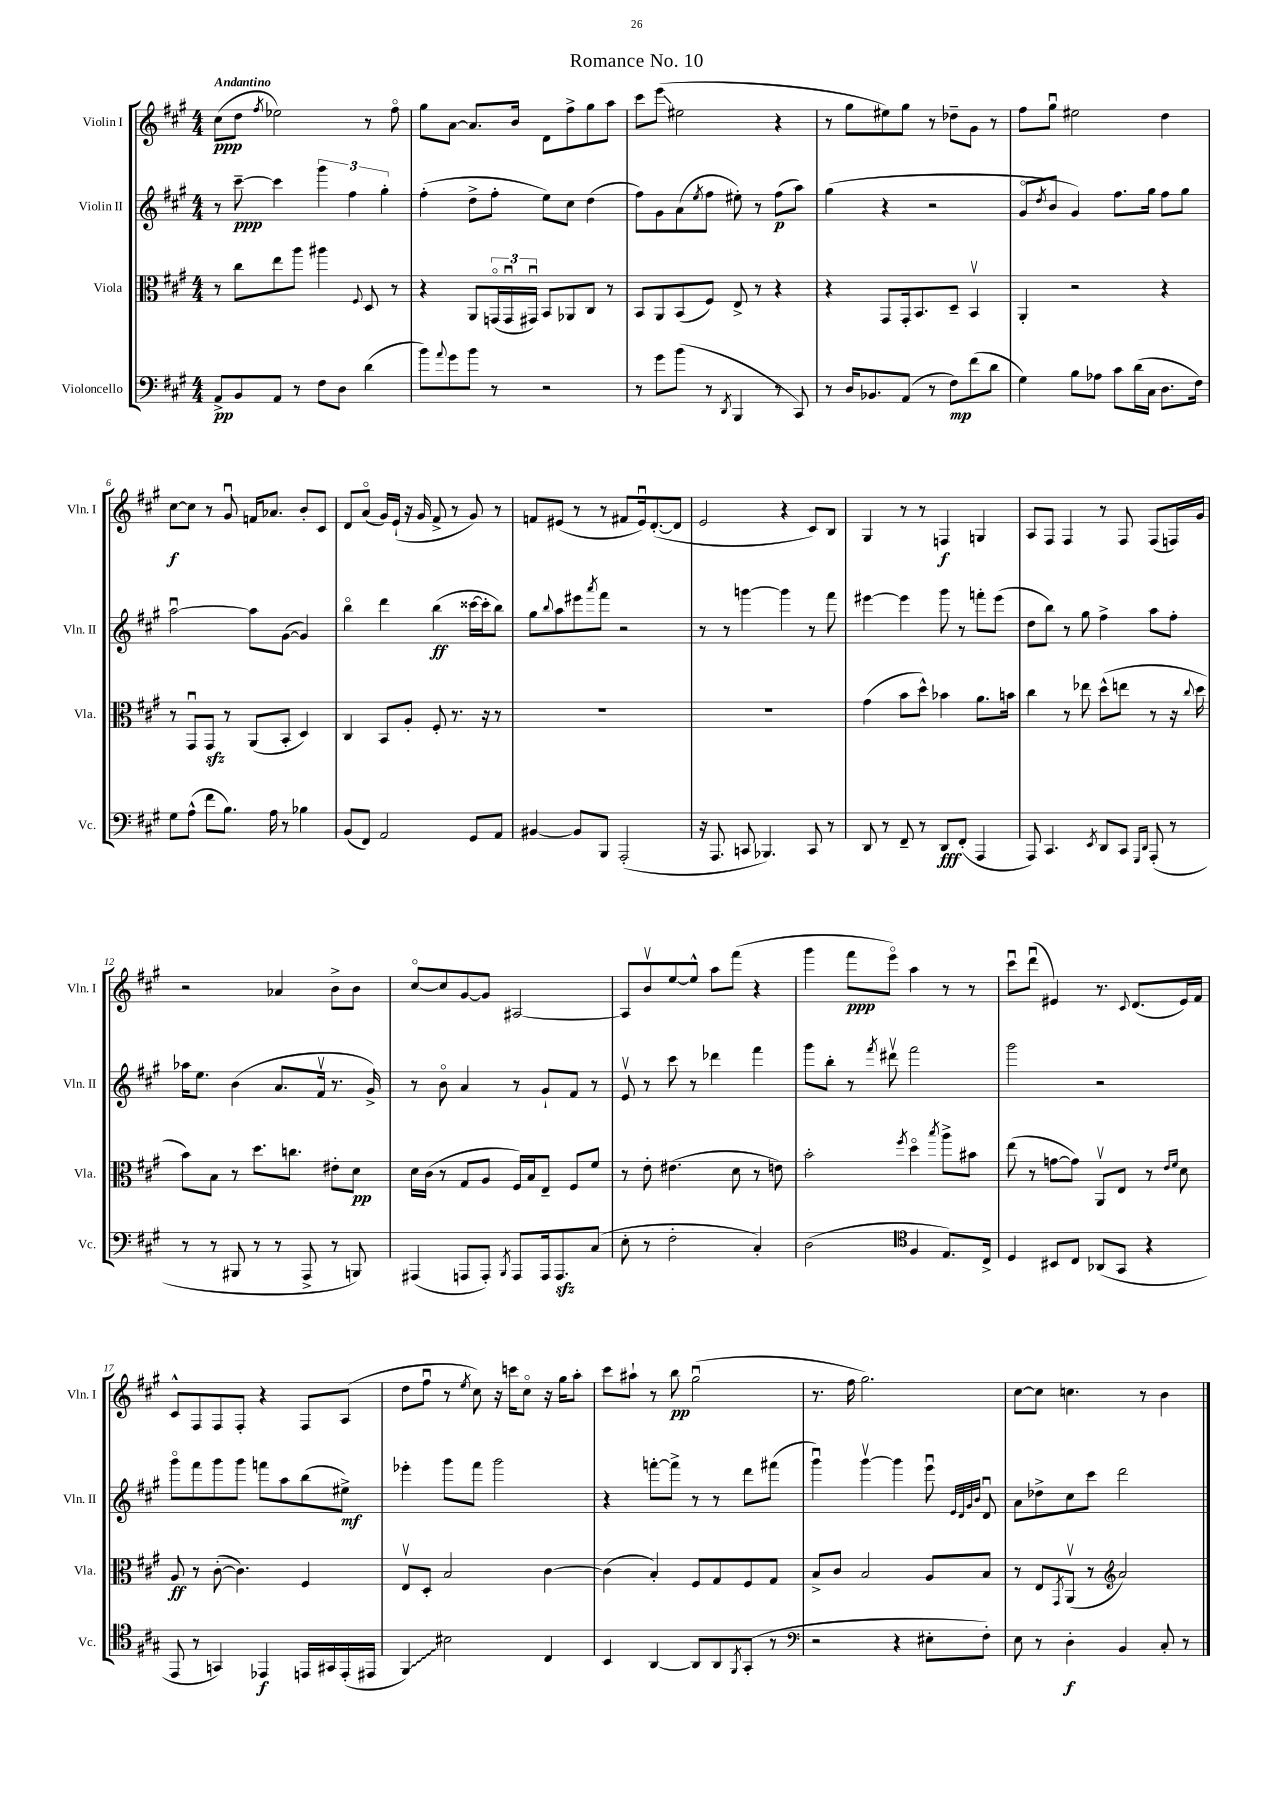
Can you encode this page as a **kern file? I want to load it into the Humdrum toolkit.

**kern	**kern	**kern	**kern
*staff4	*staff3	*staff2	*staff1
*clefF4	*clefC3	*clefG2	*clefG2
*k[f#c#g#]	*k[f#c#g#]	*k[f#c#g#]	*k[f#c#g#]
*M4/4	*M4/4	*M4/4	*M4/4
8AA^/L	8r	8r	(8cc#\L
8BB/	8cc#\L	[8ccc#~\	8dd\J
.	.	.	8qff#/
8AA/J	8ee\	4ccc#\]	2ee-\)
8r	8aa\J	.	.
8F#\L	4aa#\	6ggg#\	.
8D\J	.	.	.
.	.	6ff#\	.
.	8qqF#/	.	.
(4d\	8D/	.	8r
.	.	6gg#'\	.
.	8r	.	8ff#o\
=	=	=	=
8b\L)	4r	(4ff#'\	8gg#\L
8qqa/	.	.	.
8g#\	.	.	[8a\J
8b\J	8AA/L	8dd^\L	8.a/]L
8r	(24GGo/L	8ff#'\J	.
.	24GGu/	.	.
.	.	.	16b/Jk
.	24GG#u/JJ)	.	.
2r	8BB/L	8ee\L)	8d\L
.	8AA-/	8cc#\J	8ff#^\
.	8C#/J	(4dd\	8gg#\
.	8r	.	8aa\J
=	=	=	=
8r	8BB/L	8ff#\L)	8ccc#\L
8g#\L	8AA/	8g#\	(8eee\J
(8b\J	(8BB/	(8a\	2ee#\
.	.	8qee/	.
8r	8F#/J)	8ff#\J	.
8qDD/	.	.	.
4BBB/	8E^/	8ee#'\)	.
.	8r	8r	.
8r	4r	(8ff#\L	4r
8CC#/)	.	8aa\J)	.
=	=	=	=
8r	4r	(4gg#\	8r
16D/LK	.	.	8gg#\L
8.BB-/	.	.	.
.	8GG#/L	4r	8ee#\)
(8AA/J	16GG#'/k	.	8gg#\J
.	8.BB/	.	.
8r	.	2r	8r
8F#\L)	8D~/J	.	8dd-~\L
(8f#\	4BBv/	.	8g#\J
8d\J	.	.	8r
=	=	=	=
4G#\)	4AA'/	8g#o/L	8ff#\L
.	.	8qdd/	.
.	.	8b/J	8gg#u\J
8B\L	2r	4g#/)	2ee#\
8A-\J	.	.	.
8c#\L	.	8.ff#\L	.
(16d\L	.	.	.
16C#\JJ	.	16gg#\Jk	.
8.D\L	4r	8ff#\L	4dd\
.	.	8gg#\J	.
16F#\Jk)	.	.	.
=	=	=	=
8G#\L	8r	[2aau\	[8cc#\L
(8A^^\J	8GG#u/L	.	8cc#\]J
8f#\L	8GG#/J	.	8r
8.B\J)	8r	.	8g#u/
.	(8AA/L	8aa\]L	16f/LK
16A\	.	.	8.a-/J
8r	8BB'/J	([8g#\J	.
4B-\	4D/)	4g#/])	8b'/L
.	.	.	8c#/J
=	=	=	=
(8BB/L	4C#/	4bbo\	8d/L
8FF#/J)	.	.	(8ao/J
2AA/	8BB/L	4ddd\	16g#/LL)
.	.	.	(16e`/JJ
.	8A'/J	.	16r
.	.	.	16g#/
.	8F#'/	(4bb\	8f#^/
.	8.r	.	8r
8GG#/L	.	[16ccc##\LL	8g#/)
.	16r	16ccc##'\]J	.
8AA/J	8r	8bb\J)	8r
=	=	=	=
[4BB#/	1r	8gg#\L	8f/L
.	.	8qqbb/	.
.	.	8aa\	(8e#/J
8BB#/]L	.	8eee#\	8r
.	.	8qaaa/	.
8BBB/J	.	8fff#\J	8r
(2AAA'/	.	2r	8f#/L
.	.	.	16e#u/k)
.	.	.	([8.d'/
.	.	.	8d/]J
=	=	=	=
16r	1r	8r	2e/
8.AAA/	.	.	.
.	.	8r	.
8CC/	.	[4ggg\	.
4.BBB-/)	.	.	.
.	.	4ggg\]	4r
8CC/	.	8r	8c#/L)
8r	.	8fff#\	8B/J
=	=	=	=
8DD/	(4g#\	[4eee#\	4G#/
8r	.	.	.
8FF#~/	8b\L	4eee#\]	8r
8r	8dd^^\J)	.	8r
8DD/L	4b-\	8ggg#\	4F/
(8FF#'/J	.	8r	.
4AAA/	8.a\L	8fff'\L	4G/
.	.	(8eee#\J	.
.	16b\Jk	.	.
=	=	=	=
8AAA/)	4cc#\	8dd\L	8A/L
4.CC#/	.	8bb\J)	8F#/J
.	8r	8r	4F#/
.	8ee-\	8gg#\	.
8qEE/	.	.	.
8DD/L	(8dd^^\L	4ff#^\	8r
8CC#/J	8ee\J	.	8F#/
16qqGGG#/LL	.	.	.
16qqDD/JJ	.	.	.
(8AAA'/	8r	8aa\L	(8F#/L
8r	16r	8ff#'\J	16F/L)
.	8qqcc#/	.	.
.	16dd\	.	16g#/JJ
=	=	=	=
8r	8b\L)	16aa-\LK	2r
.	.	8.ee\J	.
8r	8B\J	.	.
8BBB#/	8r	(4b\	.
8r	8.dd\L	.	.
8r	.	8.a/L	4a-/
.	8.cc\J	.	.
8AAA^/	.	.	.
.	.	16f#v/Jk	.
8r	8e#'\L	8.r	8b^\L
8BBB/)	8d\J	.	8b\J
.	.	16g#^/)	.
=	=	=	=
(4AAA#/	16d\LL	8r	[8cc#o/L
.	(16c#\JJ	.	.
.	8r	8bo\	8cc#/]
8AAA/L	8G#/L	4a/	[8g#/
8AAA'/J)	8A/J	.	8g#/]J
8qBBB/	.	.	.
8AAA/L	16F#/LL)	8r	[2A#/
.	16B/J	.	.
16AAA/k	8E~/J	8g#`/L	.
8.AAA/	.	.	.
.	8F#/L	8f#/J	.
(8C#/J	8f#/J	8r	.
=	=	=	=
8E'\	8r	8ev/	8A#/]L
8r	8e'\	8r	8bv/
2F#'\	(4.e#\	8ccc#\	[8ee/
.	.	8r	8ee^^/]J
.	.	4ddd-\	8aa\L
.	8d\	.	(8fff#\J
4C#'/)	8r	4fff#\	4r
.	8e\)	.	.
=	=	=	=
(2D\	2b'\	8ggg#\L	4ggg#\
.	.	8bb'\J	.
.	.	8r	8fff#\L
.	.	8qfff#/	.
.	.	8ddd#v\	8eeeo\J)
*clefC4	*	*	*
.	8qff#/	.	.
4F#/	4ddo\	2fff#\	4aa\
.	8qbb/	.	.
8.E/L)	8aa^\L	.	8r
.	8b#\J	.	8r
16C#^/Jk	.	.	.
=	=	=	=
4D/	(8ee\	2ggg#\	8ccc#u\L
.	8r	.	(8dddu\J
8BB#/L	[8g\L	.	4e#/)
8C#/J	8g\]J)	.	.
(8AA-/L	8AAv/L	2r	8.r
8GG#/J	8E/J	.	.
.	.	.	8qqc#/
.	.	.	(8.d/L
4r	8r	.	.
.	16qqe/LL	.	.
.	16qqf#/JJ	.	.
.	8d\	.	16e#/L)
.	.	.	16f#/JJ
=	=	=	=
8EE/	8A/	8ggg#o\L	8c#^^/L
8r	8r	8fff#\	8F#/
4GG/)	([8c#'\	8ggg#\	8F#/
.	4.c#\])	8ggg#\J	8F#'/J
4EE-/	.	8fff\L	4r
.	.	8aa\	.
16EE/LL	4F#/	(8bb\	8F#/L
16GG#/	.	.	.
(16EE'/	.	8ee#^\J)	(8A/J
16EE#/JJ	.	.	.
=	=	=	=
4FF#/)	8Ev/L	4eee-'\	8dd\L
.	8D'/J	.	8ff#u\J
2B#\	2B/	8ggg#\L	8r
.	.	.	8qee/
.	.	8fff#\J	8cc#\)
.	.	2ggg#\	16r
.	.	.	16ccc\LK
.	.	.	8cc#o\J
4C#/	[4c#\	.	16r
.	.	.	16gg#\LK
.	.	.	8aa'\J
=	=	=	=
4BB/	(4c#\]	4r	8ccc#\L
.	.	.	8aa#`\J
[4AA/	4B'/)	[8fff'\L	8r
.	.	8fff^\]J	8bb\
8AA/]L	8F#/L	8r	(2gg#u\
8AA/	8G#/	8r	.
8qFF#/	.	.	.
(8GG#'/J	8F#/	8ddd\L	.
8r	8G#/J	(8fff#\J	.
=	=	=	=
*clefF4	*	*	*
2r	8B^/L	4ggg#u\)	8.r
.	8c#/J	.	.
.	.	.	16ff#\
.	2B/	[4ggg#v\	2.gg#\)
4r	.	4ggg#\]	.
8E#'\L	8A/L	8eeeu\	.
.	.	32qqe/LLL	.
.	.	32qqd/	.
.	.	32qqg#/	.
.	.	32qqb/JJJ	.
8F#'\J)	8B/J	8du/	.
=	=	=	=
8E\	8r	8a\L	[8cc#\L
8r	8E/L	8dd-^\	8cc#\]J
.	8qGG#/	.	.
4D'\	(8AAv/J	8cc#\	4.cc\
.	8r	8ccc#\J	.
*	*clefG2	*	*
4BB/	2a/)	2ddd\	.
.	.	.	8r
8C#'/	.	.	4b\
8r	.	.	.
==	==	==	==
*-	*-	*-	*-
